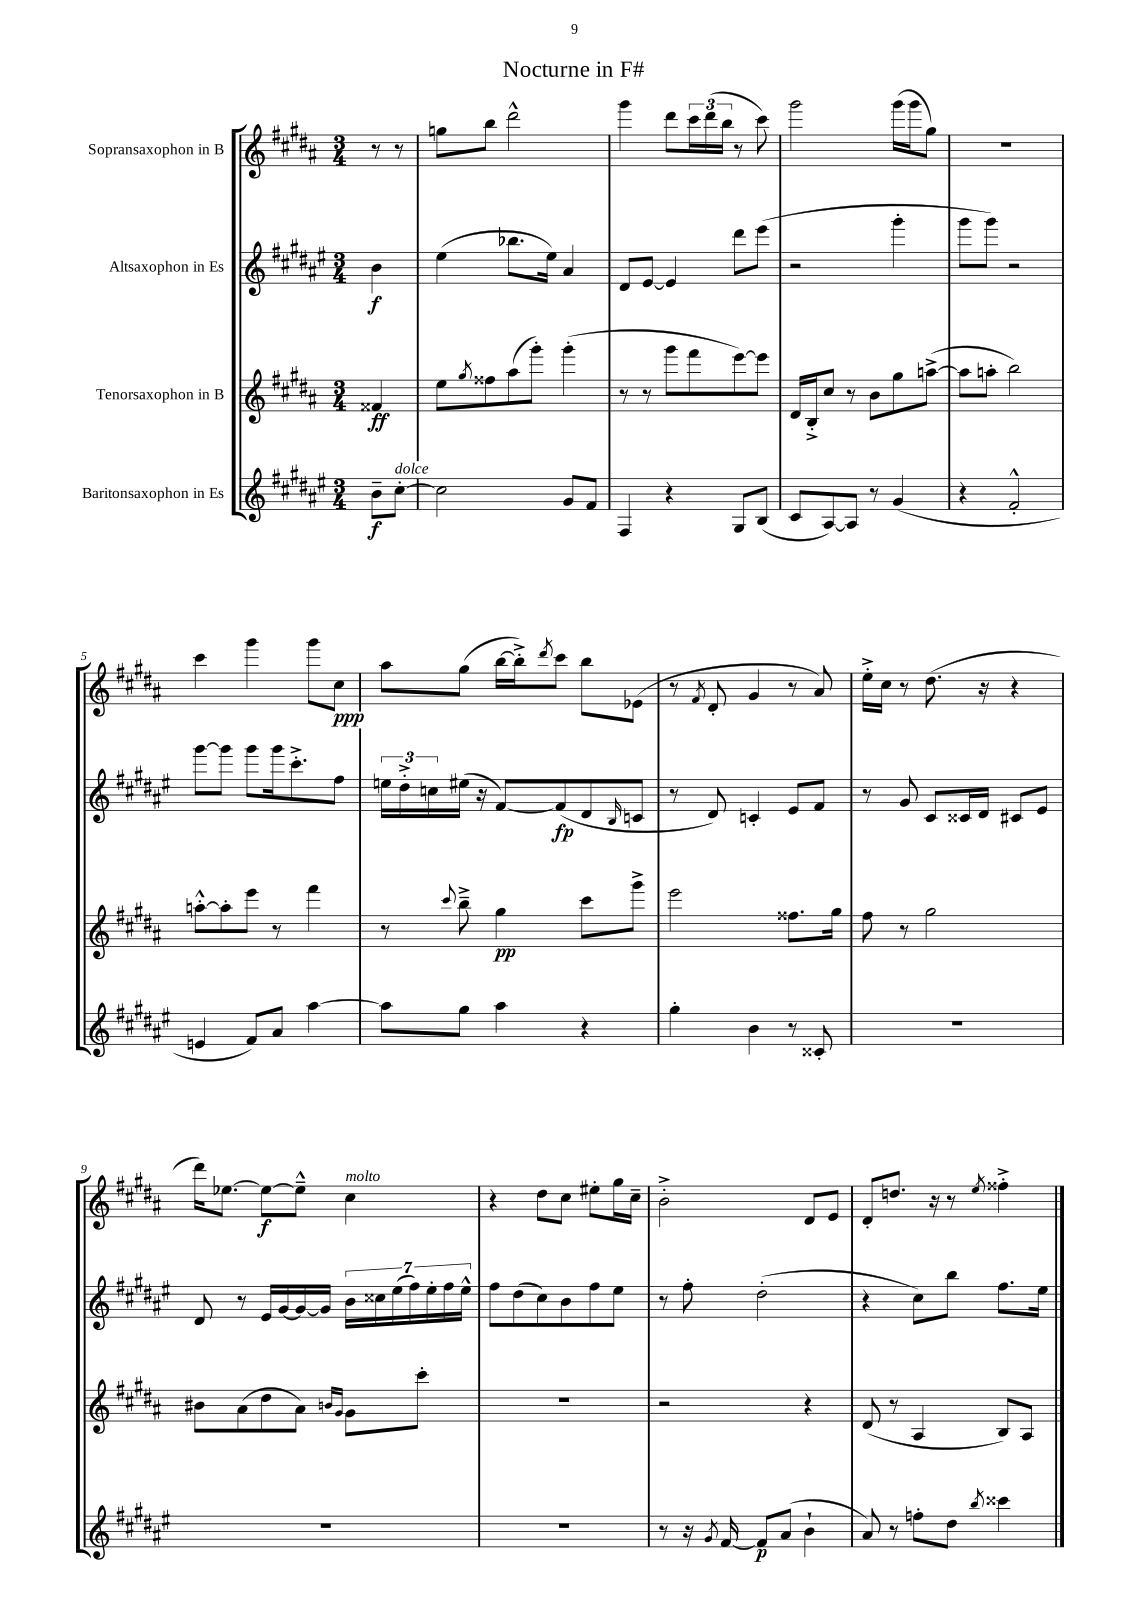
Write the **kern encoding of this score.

**kern	**dynam	**kern	**dynam	**kern	**dynam	**kern	**dynam
*part4	*part4	*part3	*part3	*part2	*part2	*part1	*part1
*staff4	*staff4	*staff3	*staff3	*staff2	*staff2	*staff1	*staff1
*I"Baritonsaxophon in Es	*	*I"Tenorsaxophon in B	*	*I"Altsaxophon in Es	*	*I"Sopransaxophon in B	*
*clefG2	*	*clefG2	*	*clefG2	*	*clefG2	*
*k[f#c#g#d#a#e#]	*	*k[f#c#g#d#a#]	*	*k[f#c#g#d#a#e#]	*	*k[f#c#g#d#a#]	*
*M3/4	*	*M3/4	*	*M3/4	*	*M3/4	*
=	=	=	=	=	=	=	=
8b~\L	f	4f##X/	ff	4b\	f	8r	.
!LO:TX:a:i:t=dolce	!	!	!	!	!	!	!
[8cc#'\J	.	.	.	.	.	8r	.
=1	=1	=1	=1	=1	=1	=1	=1
2cc#\]	.	8ee\L	.	(4ee#\	.	8ggn\L	.
.	.	8qgg#/	.	.	.	.	.
.	.	8ff##X\	.	.	.	8bb\J	.
.	.	(8aa#\	.	8.bb-X\L	.	2ddd#^^\	.
.	.	8ggg#'\J)	.	.	.	.	.
.	.	.	.	16ee#\Jk)	.	.	.
8g#/L	.	(4ggg#'\	.	4a#/	.	.	.
8f#/J	.	.	.	.	.	.	.
=2	=2	=2	=2	=2	=2	=2	=2
4F#/	.	8r	.	8d#/L	.	4ggg#\	.
.	.	8r	.	[8e#/J	.	.	.
4r	.	8ggg#\L	.	4e#/]	.	8ddd#\L	.
.	.	8fff#\	.	.	.	24ccc#\L	.
.	.	.	.	.	.	(24ddd#\	.
.	.	.	.	.	.	24bb\JJ	.
8G#/L	.	[8eee\)	.	8ddd#\L	.	8r	.
(8B/J	.	8eee\J]	.	(8eee#\J	.	8ccc#\)	.
=3	=3	=3	=3	=3	=3	=3	=3
8c#/L	.	16d#/LL	.	2r	.	2ggg#\	.
.	.	16B'^/J	.	.	.	.	.
[8A#/)	.	8cc#/J	.	.	.	.	.
8A#/J]	.	8r	.	.	.	.	.
8r	.	8b\L	.	.	.	.	.
(4g#/	.	8gg#\	.	4ggg#'\	.	(16ggg#\LL	.
.	.	.	.	.	.	16ggg#\J	.
.	.	([8aan^\J	.	.	.	8gg#\J)	.
=4	=4	=4	=4	=4	=4	=4	=4
4r	.	8aa\L]	.	8ggg#\L	.	2.r	.
.	.	8aan'\J	.	8ggg#\J)	.	.	.
2f#'^^/	.	2bb\)	.	2r	.	.	.
!!LO:LB:g=z
=5	=5	=5	=5	=5	=5	=5	=5
4en/	.	[8aan'^^\L	.	[8ggg#\L	.	4ccc#\	.
.	.	8aa'\]	.	8ggg#\J]	.	.	.
8f#/L)	.	8eee\J	.	8ggg#\L	.	4ggg#\	.
8a#/J	.	8r	.	16ggg#\k	.	.	.
.	.	.	.	8.ccc#'^\	.	.	.
[4aa#\	.	4fff#\	.	.	.	8ggg#\L	.
.	.	.	.	8ff#\J	.	8cc#\J	ppp
=6	=6	=6	=6	=6	=6	=6	=6
8aa#\L]	.	8r	.	24een\LL	.	8aa#\L	.
.	.	.	.	24dd#'^\	.	.	.
.	.	.	.	24ccn\	.	.	.
.	.	8qqccc#/	.	.	.	.	.
8gg#\J	.	8bb~^\	.	(16ee#X\JJ	.	(8gg#\J	.
.	.	.	.	16r	.	.	.
4aa#\	.	4gg#\	pp	[8f#/L)	.	[16bb\LL	.
.	.	.	.	.	.	16bb'^\J])	.
.	.	.	.	.	.	8qddd#/	.
.	.	.	.	(8f#/]	fp	8ccc#\J	.
4r	.	8ccc#\L	.	8d#/	.	8bb\L	.
.	.	.	.	16qqB/	.	.	.
.	.	8ggg#^\J	.	8cn/J	.	(8e-X\J	.
=7	=7	=7	=7	=7	=7	=7	=7
4gg#'\	.	2eee\	.	8r	.	8r	.
.	.	.	.	.	.	8qf#/	.
.	.	.	.	8d#/)	.	8d#'/	.
4b\	.	.	.	4cn'/	.	4g#/	.
8r	.	8.ff##X\L	.	8e#/L	.	8r	.
8c##X'/	.	.	.	8f#/J	.	8a#/)	.
.	.	16gg#\Jk	.	.	.	.	.
=8	=8	=8	=8	=8	=8	=8	=8
2.r	.	8ff#\	.	8r	.	16ee'^\LL	.
.	.	.	.	.	.	16cc#\JJ	.
.	.	8r	.	8g#/	.	8r	.
.	.	2gg#\	.	8c#/L	.	(8.dd#\	.
.	.	.	.	16c##X/L	.	.	.
.	.	.	.	16d#/JJ	.	16r	.
.	.	.	.	8c#X/L	.	4r	.
.	.	.	.	8e#/J	.	.	.
!!LO:LB:g=z
=9	=9	=9	=9	=9	=9	=9	=9
2.r	.	8b#X\L	.	8d#/	.	16ddd#\KL)	.
.	.	.	.	.	.	[8.ee-X\J	.
.	.	(8a#\	.	8r	.	.	.
.	.	8dd#\	.	16e#/LL	.	8ee-\L_	f
.	.	.	.	[16g#/	.	.	.
.	.	8a#\J)	.	16g#/_	.	8ee-~^^\J]	.
.	.	.	.	16g#/JJ]	.	.	.
.	.	16qqbn/LL	.	.	.	.	.
.	.	16qqg#/JJ	.	.	.	.	.
!	!	!	!	!	!	!LO:TX:a:i:t=molto	!
.	.	8g#\L	.	28b\LL	.	4cc#\	.
.	.	.	.	28cc##X\	.	.	.
.	.	.	.	(28ee#\	.	.	.
.	.	.	.	28ff#\)	.	.	.
.	.	8ccc#'\J	.	.	.	.	.
.	.	.	.	28ee#'\	.	.	.
.	.	.	.	28ff#\	.	.	.
.	.	.	.	28ee#^^\JJ	.	.	.
=10	=10	=10	=10	=10	=10	=10	=10
2.r	.	2.r	.	8ff#\L	.	4r	.
.	.	.	.	(8dd#\	.	.	.
.	.	.	.	8cc#\)	.	8dd#\L	.
.	.	.	.	8b\	.	8cc#\J	.
.	.	.	.	8ff#\	.	8ee#X'\L	.
.	.	.	.	8ee#\J	.	16gg#\L	.
.	.	.	.	.	.	16cc#~\JJ	.
=11	=11	=11	=11	=11	=11	=11	=11
8r	.	2r	.	8r	.	2b'^\	.
16r	.	.	.	8ff#'\	.	.	.
8qg#/	.	.	.	.	.	.	.
[16f#/	.	.	.	.	.	.	.
8f#/L]	p	.	.	(2dd#'\	.	.	.
(8a#/J	.	.	.	.	.	.	.
4b`\	.	4r	.	.	.	8d#/L	.
.	.	.	.	.	.	8e/J	.
=12	=12	=12	=12	=12	=12	=12	=12
8a#/)	.	(8d#/	.	4r	.	8d#'/L	.
8r	.	8r	.	.	.	8.ddn/J	.
8ffn'\L	.	4A#/	.	8cc#\L)	.	.	.
.	.	.	.	.	.	16r	.
8dd#\J	.	.	.	8bb\J	.	8r	.
8qbb/	.	.	.	.	.	8qee/	.
4ccc##X\	.	8B/L)	.	8.ff#\L	.	4ff##X'^\	.
.	.	8A#/J	.	.	.	.	.
.	.	.	.	16ee#\Jk	.	.	.
==	==	==	==	==	==	==	==
*-	*-	*-	*-	*-	*-	*-	*-
